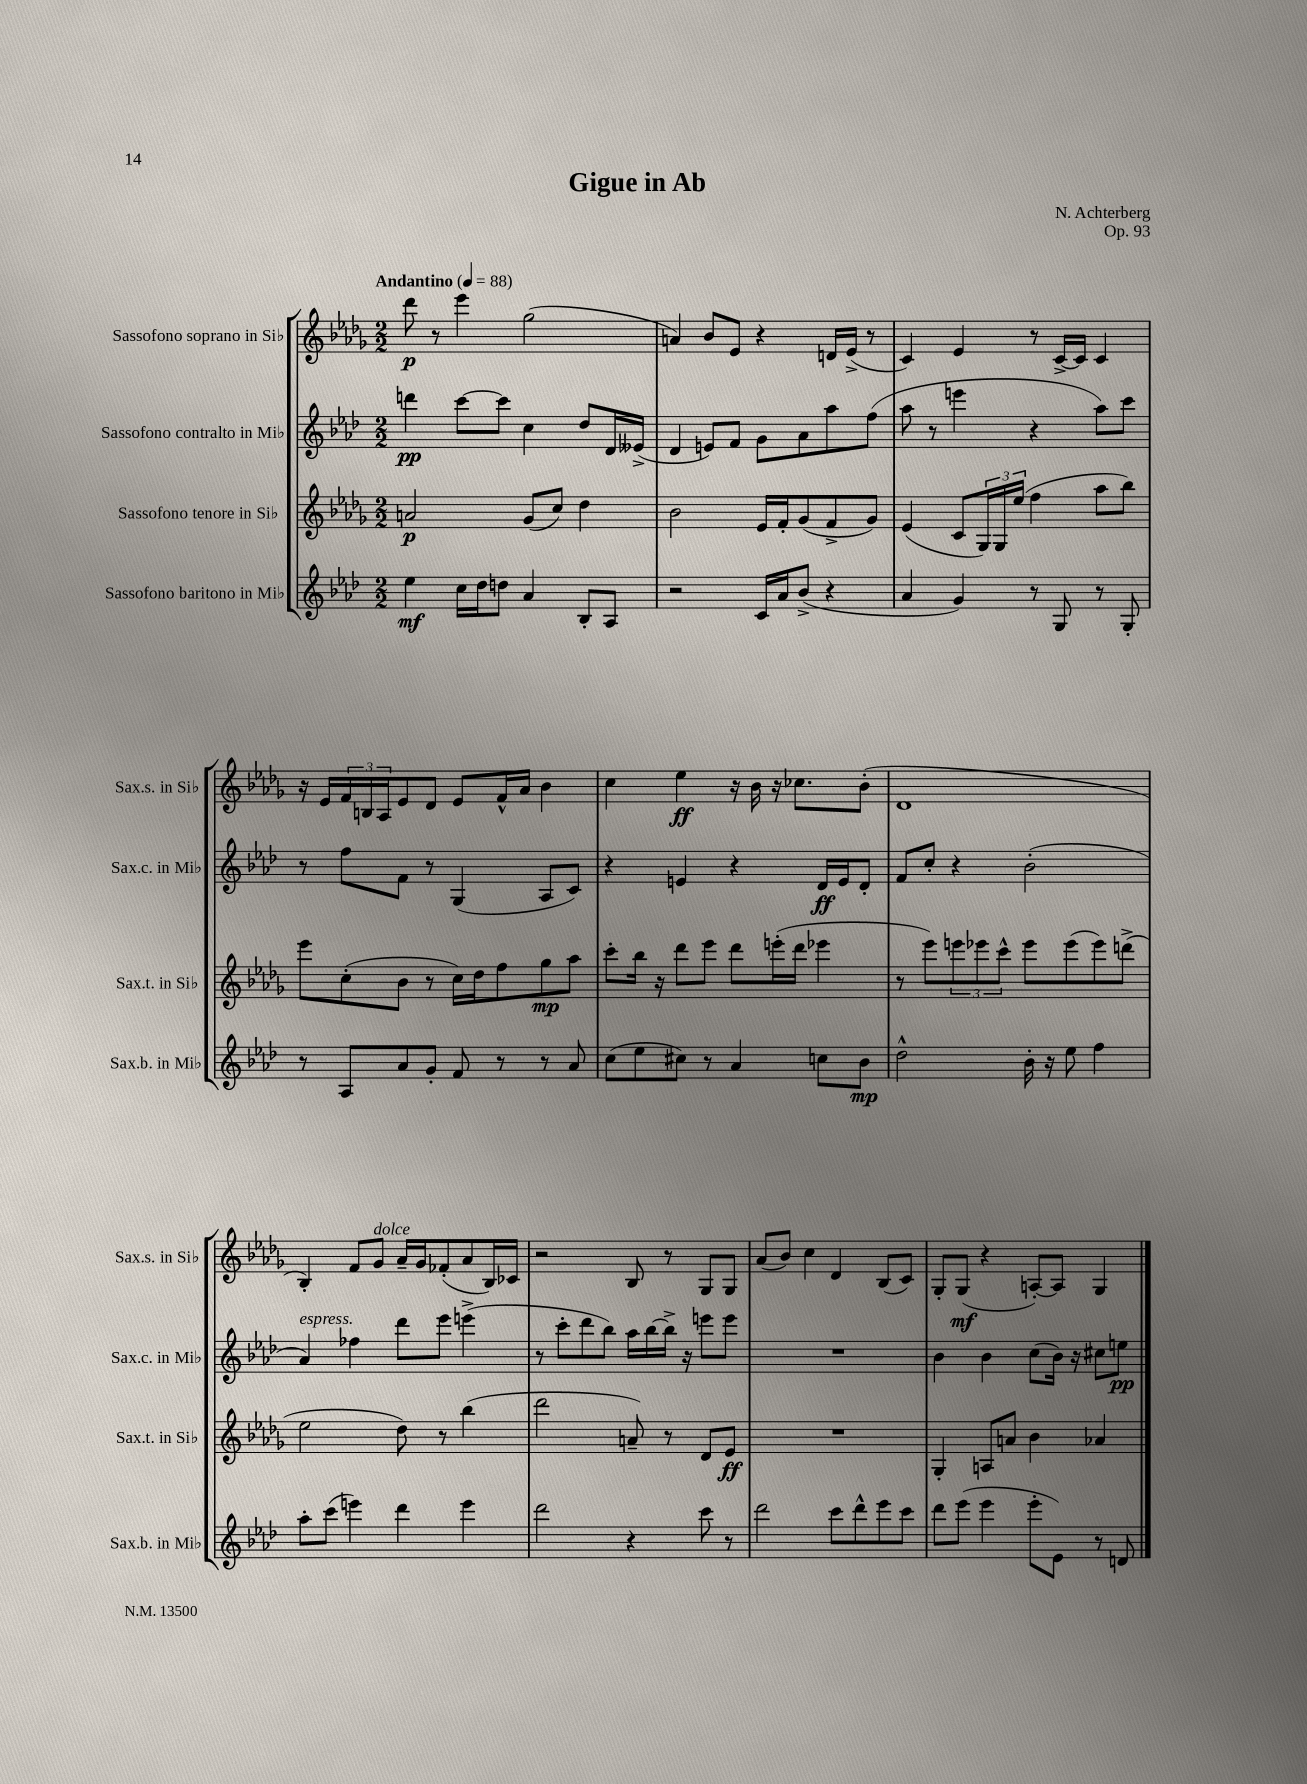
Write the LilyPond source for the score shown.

\header { title = "Gigue in Ab" composer = "N. Achterberg" opus = "Op. 93" }
<<
\new StaffGroup <<
\new Staff = "s0" \with { instrumentName = "Sassofono soprano in Sib" shortInstrumentName = "Sax.s. in Sib" } {
    \clef treble \key des \major \numericTimeSignature \time 2/2 \tempo "Andantino" 4 = 88
    des'''8\p r8 ees'''4 ges''2( |
    a'4) bes'8 ees'8 r4 d'16 ees'16->( r8 |
    c'4) ees'4 r8 c'16~-> c'16 c'4 |
    r16 ees'16 \tuplet 3/2 { f'16 b16 aes16 } ees'8 des'8 ees'8 f'16-^ aes'16 bes'4 |
    c''4 ees''4\ff r16 bes'16 r16 ces''8. bes'8-.( |
    des'1 |
    bes4-.) f'8 ges'8^\markup { \italic "dolce" } aes'16-- ges'16 fes'8-.( aes'8 bes16) ces'16 |
    r2 bes8 r8 ges8 ges8 |
    aes'8( bes'8) c''4 des'4 bes8( c'8) |
    ges8-. ges8\mf( r4 a8~-.) a8 ges4 \bar "|." |
}
\new Staff = "s1" \with { instrumentName = "Sassofono contralto in Mib" shortInstrumentName = "Sax.c. in Mib" } {
    \clef treble \key aes \major \numericTimeSignature \time 2/2
    d'''4\pp c'''8~ c'''8 c''4 des''8 des'16 eeses'16->( |
    des'4 e'8) f'8 g'8 aes'8 aes''8 f''8( |
    aes''8 r8 e'''4 r4 aes''8) c'''8 |
    r8 f''8 f'8 r8 g4( aes8 c'8) |
    r4 e'4 r4 des'16\ff e'16 des'8-. |
    f'8 c''8-. r4 bes'2-.( |
    aes'4^\markup { \italic "espress." }) fes''4 des'''8 ees'''8 e'''4->( |
    r8 c'''8-. des'''8 bes''8) aes''16 bes''16~ bes''16-> r16 e'''8 e'''8 |
    R1 |
    bes'4 bes'4 c''8( bes'16) r16 cis''8 e''8\pp \bar "|." |
}
\new Staff = "s2" \with { instrumentName = "Sassofono tenore in Sib" shortInstrumentName = "Sax.t. in Sib" } {
    \clef treble \key des \major \numericTimeSignature \time 2/2
    a'2\p ges'8( c''8) des''4 |
    bes'2 ees'16 f'16-. ges'8( f'8-> ges'8) |
    ees'4( c'8 \tuplet 3/2 { ges16) ges16 ees''16( } f''4 aes''8 bes''8) |
    ees'''8 c''8-.( bes'8 r8 c''16) des''16 f''8 ges''8\mp aes''8 |
    c'''8-. bes''16 r16 des'''8 ees'''8 des'''8 e'''16-.( des'''16 ees'''4 |
    r8 ees'''8) \tuplet 3/2 { e'''8 ees'''8 c'''8-^ } ees'''8 ees'''8( ees'''8) d'''8->( |
    ees''2 des''8) r8 bes''4( |
    des'''2 a'8--) r8 des'8 ees'8\ff |
    R1 |
    ges4-. a8 a'8 bes'4 aes'4 \bar "|." |
}
\new Staff = "s3" \with { instrumentName = "Sassofono baritono in Mib" shortInstrumentName = "Sax.b. in Mib" } {
    \clef treble \key aes \major \numericTimeSignature \time 2/2
    ees''4\mf c''16 des''16 d''8 aes'4 bes8-. aes8 |
    r2 c'16 aes'16 bes'8->( r4 |
    aes'4 g'4) r8 g8 r8 g8-. |
    r8 aes8 aes'8 g'8-. f'8 r8 r8 aes'8 |
    c''8( ees''8 cis''8) r8 aes'4 c''8 bes'8\mp |
    des''2-^ bes'16-. r16 ees''8 f''4 |
    aes''8-. c'''8( e'''4) des'''4 e'''4 |
    des'''2 r4 c'''8 r8 |
    des'''2 c'''8 des'''8-^ ees'''8 c'''8 |
    des'''8 ees'''8( ees'''4 ees'''8-. ees'8) r8 d'8 \bar "|." |
}
>>
>>
\layout { \context { \Score \remove "Bar_number_engraver" } }
